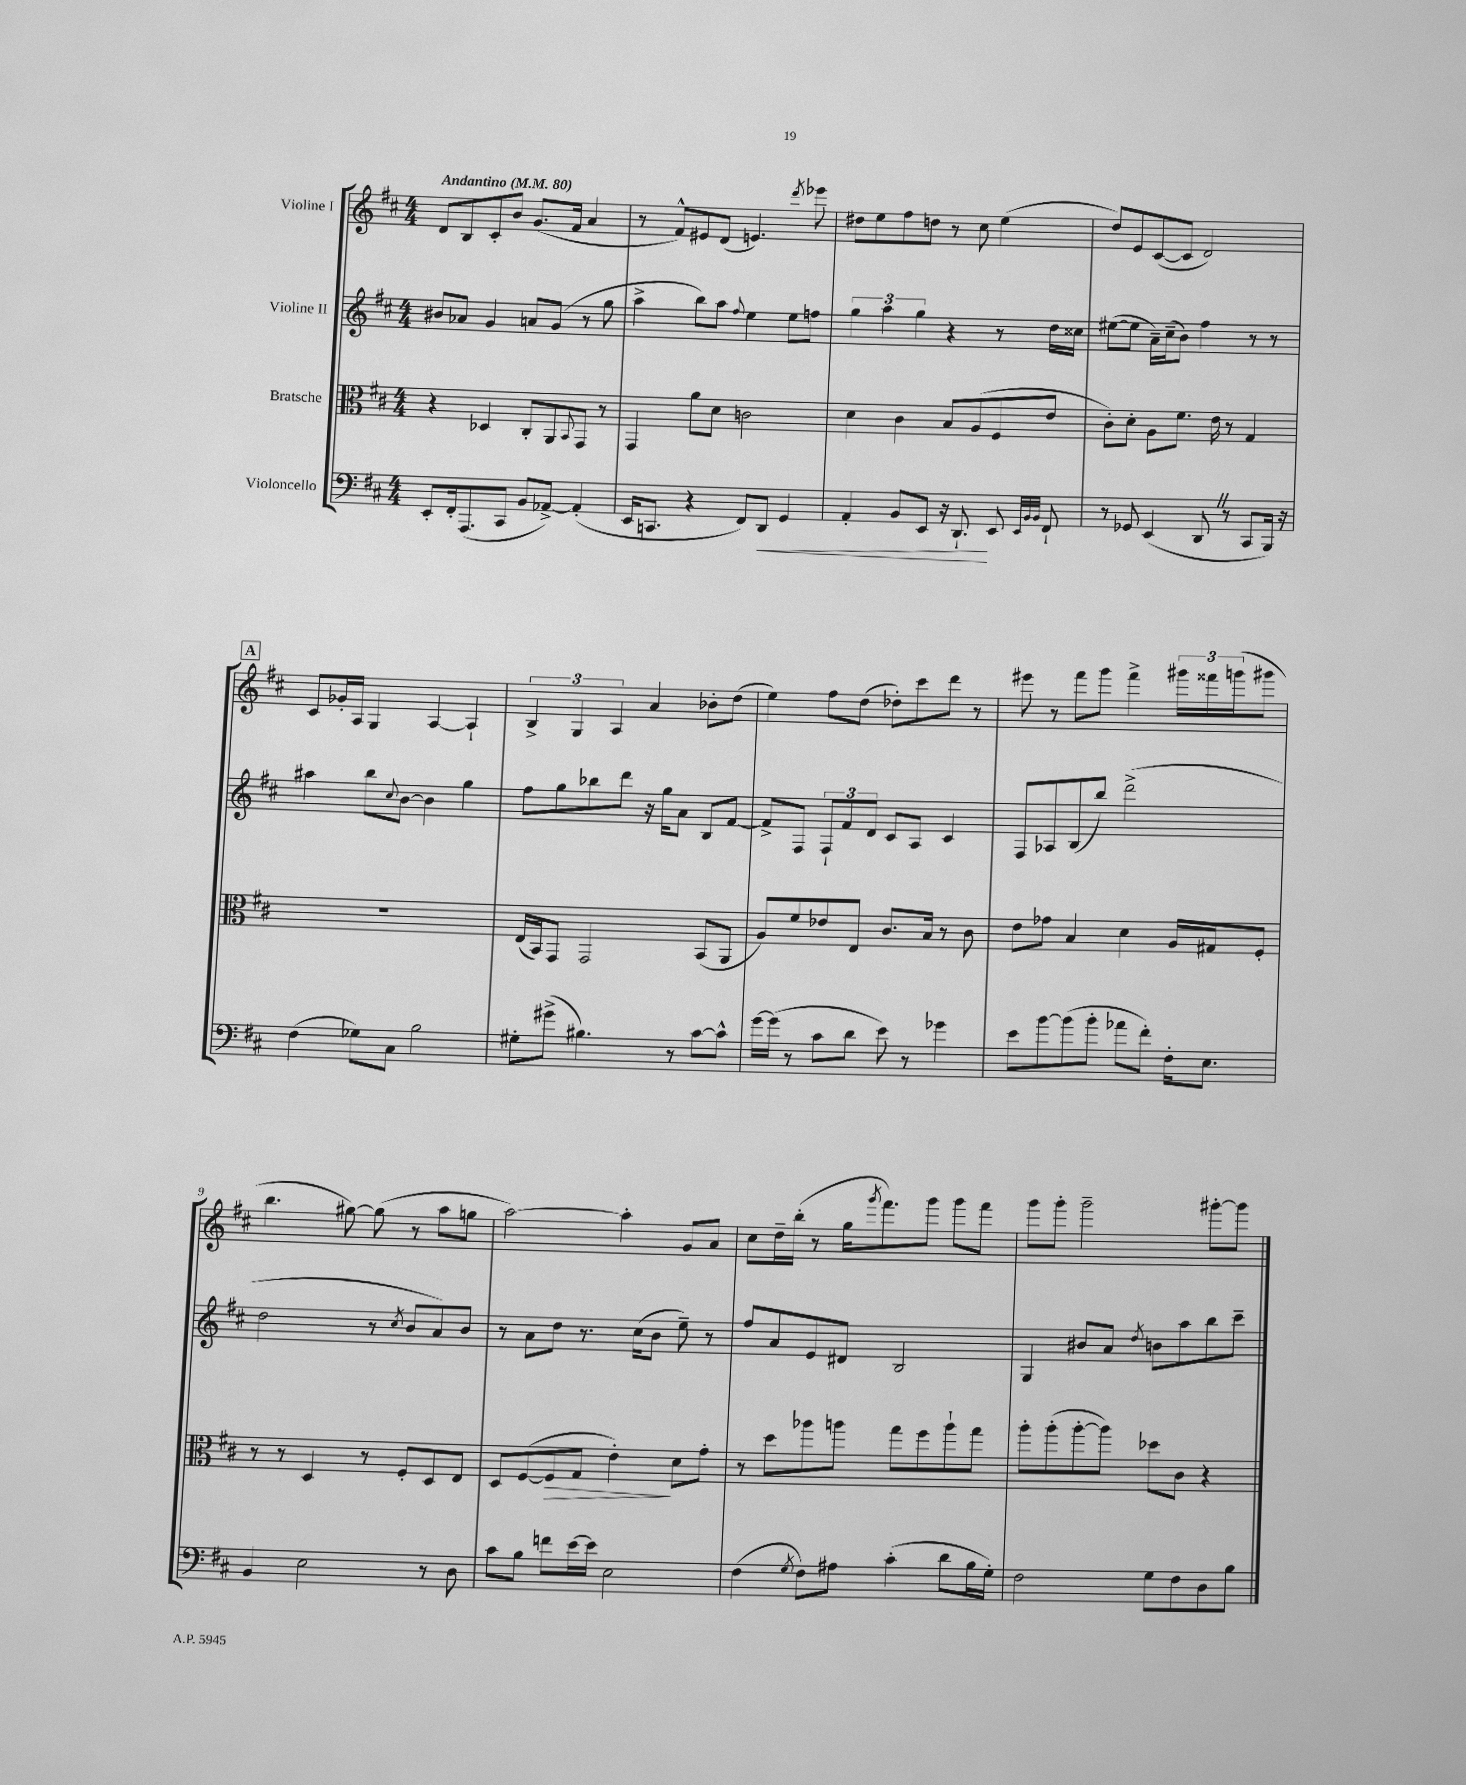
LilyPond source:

<<
\new StaffGroup <<
\new Staff = "s0" \with { instrumentName = "Violine I" } {
    \clef treble \key d \major \numericTimeSignature \time 4/4 \tempo "Andantino" 4 = 80
    d'8 b8 cis'8-. b'8 g'8.( fis'16 a'4 |
    r8 fis'8-^) eis'8 d'8( e'4.) \acciaccatura { d'''8 } ees'''8 |
    dis''8 e''8 fis''8 d''8 r8 cis''8 e''4( |
    d''8) e'8 cis'8~( cis'8 d'2) |
    \mark \markup { \box "A" } cis'8 ges'16-. a16 g4 a4~ a4-! |
    \tuplet 3/2 { b4-> g4 a4 } a'4 bes'8-. d''8( |
    e''4) fis''8 d''8( des''8-.) cis'''8 d'''8 r8 |
    eis'''8 r8 fis'''8 g'''8 fis'''4-> \tuplet 3/2 { gis'''16 fisis'''16 g'''16( } gis'''8 |
    b''4. gis''8~) gis''8( r8 a''8 g''8 |
    a''2~) a''4-. g'8 a'8 |
    cis''8 d''16-- b''16-.( r8 g''16 \acciaccatura { g'''8 } fis'''8.) g'''8 g'''8 fis'''8 |
    g'''8 g'''8-. g'''2-- gis'''8~-. gis'''8 \bar "|." |
}
\new Staff = "s1" \with { instrumentName = "Violine II" } {
    \clef treble \key d \major \numericTimeSignature \time 4/4
    bis'8 aes'8 g'4 a'8 g'8( r8 g''8 |
    a''4-> b''8) a''8 \appoggiatura { fis''8 } e''4 e''8 f''8 |
    \tuplet 3/2 { g''4 a''4 g''4 } r4 r8 d''16 cisis''16 |
    eis''8~( eis''8 a'16--) cis''16--( b'8) fis''4 r8 r8 |
    \mark \markup { \box "A" } ais''4 b''8 \appoggiatura { cis''8 } b'8~ b'4 g''4 |
    fis''8 g''8 bes''8 d'''8 r16 g''16 a'8 b8 fis'8~ |
    fis'8-> fis8 \tuplet 3/2 { fis8-! fis'8 d'8 } cis'8 a8 cis'4 |
    fis8 aes8 b8( b''8) d'''2->( |
    d''2 r8 \acciaccatura { cis''8 } b'8 a'8) b'8 |
    r8 a'8 d''8 r8. cis''16( b'8 e''8--) r8 |
    fis''8 a'8 e'8 dis'8 b2 |
    g4 bis'8 a'8 \acciaccatura { d''8 } b'8 a''8 b''8 cis'''8-- \bar "|." |
}
\new Staff = "s2" \with { instrumentName = "Bratsche" } {
    \clef alto \key d \major \numericTimeSignature \time 4/4
    r4 des4 cis8-. a,8 \appoggiatura { b,8 } g,8 r8 |
    g,4 a'8 d'8 c'2 |
    d'4 cis'4 b8 a8( fis8 e'8 |
    cis'8-.) d'8-. a8 fis'8. e'16 r8 g4 |
    \mark \markup { \box "A" } R1 |
    e16( b,16) g,8 g,2 b,8( a,8 |
    a8) fis'8 ees'8 e8 cis'8. b16 r8 cis'8 |
    e'8 ges'8 b4 d'4 a16 gis16 fis8-. |
    r8 r8 d4 r8 fis8-. d8 e8 |
    d8 fis8~( fis8\> g8 e'4-.\!) d'8 g'8-. |
    r8 d''8 aes''8 a''8 g''8 fis''8 a''8-! g''8 |
    a''8-. a''8-.( a''8~-. a''8) des''8 cis'8 r4 \bar "|." |
}
\new Staff = "s3" \with { instrumentName = "Violoncello" } {
    \clef bass \key d \major \numericTimeSignature \time 4/4
    e,8-. fis,16-. a,,8.( cis,8 b,8 aes,8~->) aes,4-.( |
    e,16 c,8. r4 fis,8) d,8\< g,4 |
    a,4-. b,8 e,8 r16 d,8.-!\! e,8 \grace { e,32 b,32 b,32 } fis,8-! |
    r8 ges,8 e,4( d,8 \once \override BreathingSign.text = \markup { \musicglyph "scripts.caesura.straight" } \breathe r8 cis,8 b,,16) r16 |
    \mark \markup { \box "A" } fis4( ges8) cis8 b2 |
    gis8-. gis'8->( bis4.) r8 cis'8~ cis'8-^ |
    g'16~ g'16( r8 cis'8 d'8 e'8) r8 ges'4 |
    e'8 b'8~ b'8( b'8-. aes'8 fis'8-.) fis16-. e8. |
    b,4 e2 r8 d8 |
    cis'8 b8 f'8 e'16~ e'16 e2 |
    fis4( \acciaccatura { g8 } fis8) ais8 cis'4-.( d'8 b16 g16-.) |
    fis2 g8 fis8 d8 b8 \bar "|." |
}
>>
>>
